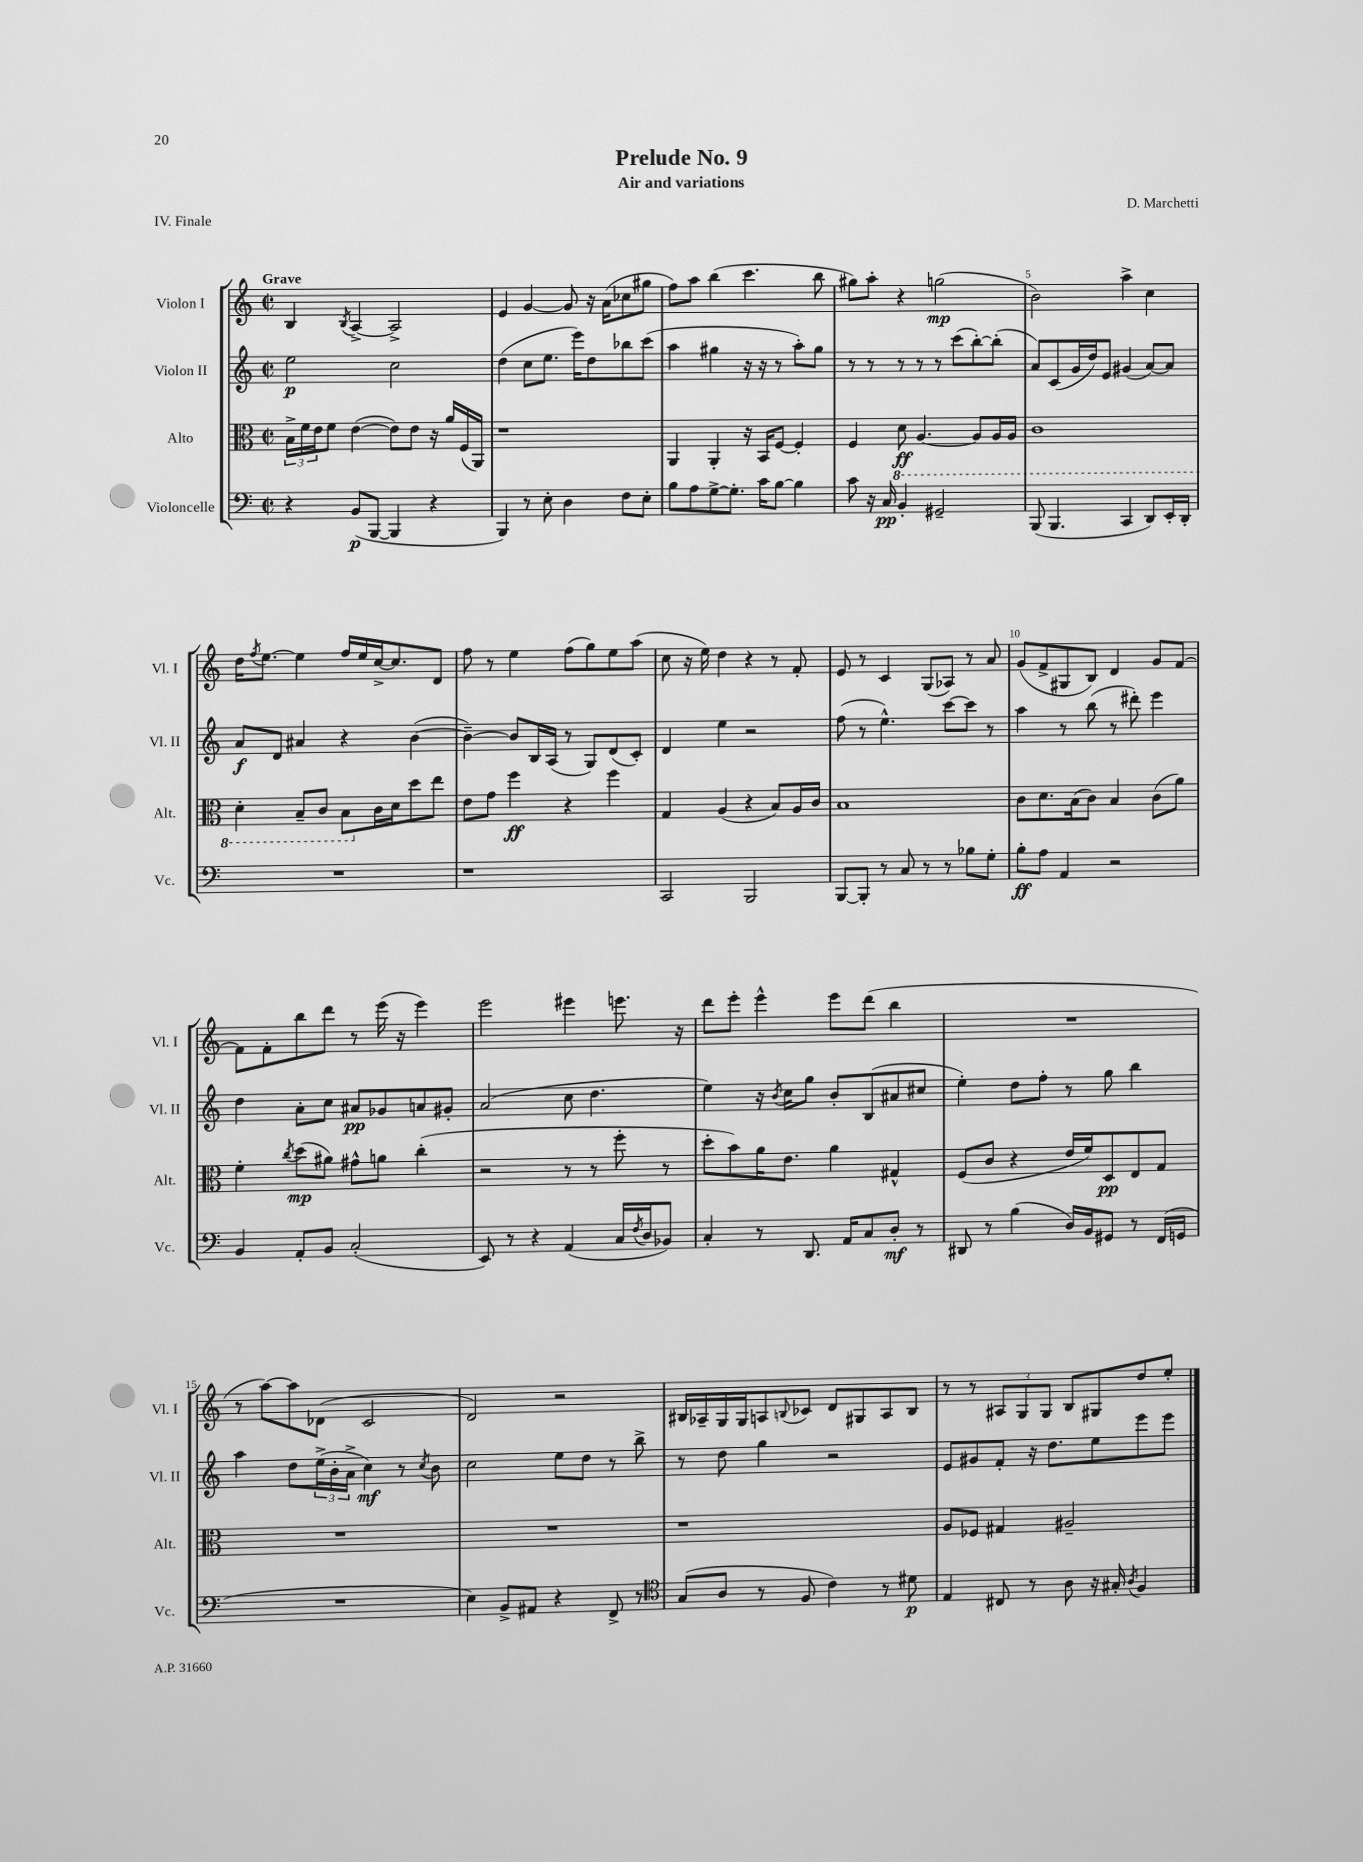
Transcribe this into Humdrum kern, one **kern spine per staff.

**kern	**kern	**kern	**kern
*staff4	*staff3	*staff2	*staff1
*clefF4	*clefC3	*clefG2	*clefG2
*k[]	*k[]	*k[]	*k[]
*M2/2	*M2/2	*M2/2	*M2/2
*met(c|)	*met(c|)	*met(c|)	*met(c|)
4r	24B^	2ee	4B
.	24f	.	.
.	24e	.	.
.	8f	.	.
.	.	.	8qB
(8BB	([4e	.	[4A^
[8BBB	.	.	.
4BBB]	8e])	2cc	2A^]
.	8e	.	.
4r	16r	.	.
.	16a	.	.
.	(16F	.	.
.	16AA)	.	.
=	=	=	=
4BBB)	1r	(4dd	4e
8r	.	8cc	[4g
8E'	.	8.ee	.
4D	.	.	8g]
.	.	16eee)	.
.	.	8dd	16r
.	.	.	(16a
8F	.	8bb-	8cc-
8E'	.	(8ccc	8gg#
=	=	=	=
8B	4AA	4aa	8ff)
8A	.	.	8aa
[8G^	4AA'	4gg#	(4bb
8.G']	.	.	.
.	16r	16r	4.ccc
16c	16BB	16r	.
[8B	[8F	8r	.
4B]	4F']	8aa')	.
.	.	8gg#	8bb
=	=	=	=
8c	4F	8r	8gg#)
16r	.	8r	8aa'
16C	.	.	.
4BB'	8D	8r	4r
.	[4.AA	8r	.
2GG#~	.	8r	(2gg
.	.	(8ccc	.
.	8AA]	[8bb')	.
.	16AA	(8bb']	.
.	16AA	.	.
=	=	=	=
(8BBB	1C	8a)	2b)
4.BBB	.	(8c	.
.	.	16g	.
.	.	16dd)	.
.	.	8e	.
4CC	.	(4g#	4aa^
8DD)	.	[8a)	4cc
16EE'	.	8a]	.
16DD'	.	.	.
=	=	=	=
1r	4D'	8a	16dd
.	.	.	8qff
.	.	.	[8.ee
.	.	8d	.
.	8BB~	4a#	4ee]
.	8C	.	.
.	8BB	4r	16ff
.	.	.	16ee
.	16c	.	[16cc^
.	16d	.	8.cc]
.	8dd	([4b	.
.	8ee	.	8d
=	=	=	=
1r	8e	4b~_)	8ff
.	8g	.	8r
.	4ff	8b]	4ee
.	.	16B	.
.	.	(16A	.
.	4r	8r	(8ff
.	.	8G)	8gg)
.	4ff	(8d	8ee
.	.	8c')	(8aa
=	=	=	=
2CC	4G	4d	8cc
.	.	.	16r
.	.	.	16ee)
.	(4A	4ee	4dd
2BBB	4r	2r	4r
.	8B)	.	8r
.	16A	.	8f'
.	16c	.	.
=	=	=	=
[8BBB	1B	(8ff	8e
8BBB']	.	8r	8r
8r	.	4.ee^^)	4c
8C	.	.	.
8r	.	.	(8G
8r	.	[8ccc	8A-)
8B-	.	8ccc]	8r
8G'	.	8r	8a
=	=	=	=
8B'	8c	4aa	(8g
8A	8.d	.	8f^
4AA	.	8r	8G#
.	(16B	.	.
.	8c)	(8bb	8B)
2r	4B	8r	4d
.	.	8ddd#')	.
.	(8c	4eee	8g
.	8a)	.	[8f
=	=	=	=
4BB	4f'	4dd	8f]
.	.	.	8f'
.	8qcc	.	.
8AA'	(8dd	8a'	8bb
8BB	8a#)	8cc	8ddd
(2C'	8g#^^	8a#	8r
.	8a	8g-	(16eee
.	.	.	16r
.	(4cc'	8a	4eee)
.	.	8g#'	.
=	=	=	=
8EE)	2r	(2a	2eee
8r	.	.	.
4r	.	.	.
(4AA	8r	8cc	4eee#
.	8r	4.dd	.
16C	8ff'	.	8.eee
8qF	.	.	.
16D	.	.	.
8BB-)	8r	.	.
.	.	.	16r
=	=	=	=
4C'	8dd'	4ee)	8ddd
.	8b)	.	8eee'
8r	16a	16r	4eee^^
.	.	8qb	.
.	8.e	16cc	.
8.DD	.	8gg	.
.	4a	8b'	8eee
16AA	.	.	.
8C	.	(8B	(8ddd
8D'	4G#^^	8a#	4bb
8r	.	8cc#	.
=	=	=	=
8DD#	(8F	4ee')	1r
8r	8c	.	.
(4B	4r	8dd	.
.	.	8ff'	.
16D)	16e	8r	.
16BB	16f)	.	.
8GG#	8D	8gg	.
8r	8E	4bb	.
(16FF	8G	.	.
16GG	.	.	.
=	=	=	=
1r	1r	4aa	8r
.	.	.	[8aa)
.	.	8dd	8aa]
.	.	(24ee^	(8d-
.	.	24b'	.
.	.	24a^	.
.	.	4cc)	2c
.	.	8r	.
.	.	8qcc	.
.	.	8b	.
=	=	=	=
4E)	1r	2cc	2d)
8BB^	.	.	.
8AA#	.	.	.
4r	.	8ee	2r
.	.	8dd	.
8FF^	.	8r	.
8r	.	8bb^	.
=	=	=	=
*clefC4	*	*	*
(8G	1r	8r	16B#
.	.	.	16A-~
8A	.	8dd	16G
.	.	.	16G
8r	.	4gg	8A
.	.	.	8qqB
8F	.	.	8c-
4c)	.	2r	8d
.	.	.	8G#
8r	.	.	8A
8d#	.	.	8B
=	=	=	=
4E	8A	8e	8r
.	8F-	8g#	8r
8C#	4G#	8f'	12A#
.	.	.	12G
8r	.	16r	.
.	.	.	12G
.	.	8.dd	.
8A	2A#~	.	8B
16r	.	8ee	8G#
16G#'	.	.	.
8qA	.	.	.
4F	.	8eee	8dd
.	.	8eee	8ee'
==	==	==	==
*-	*-	*-	*-
